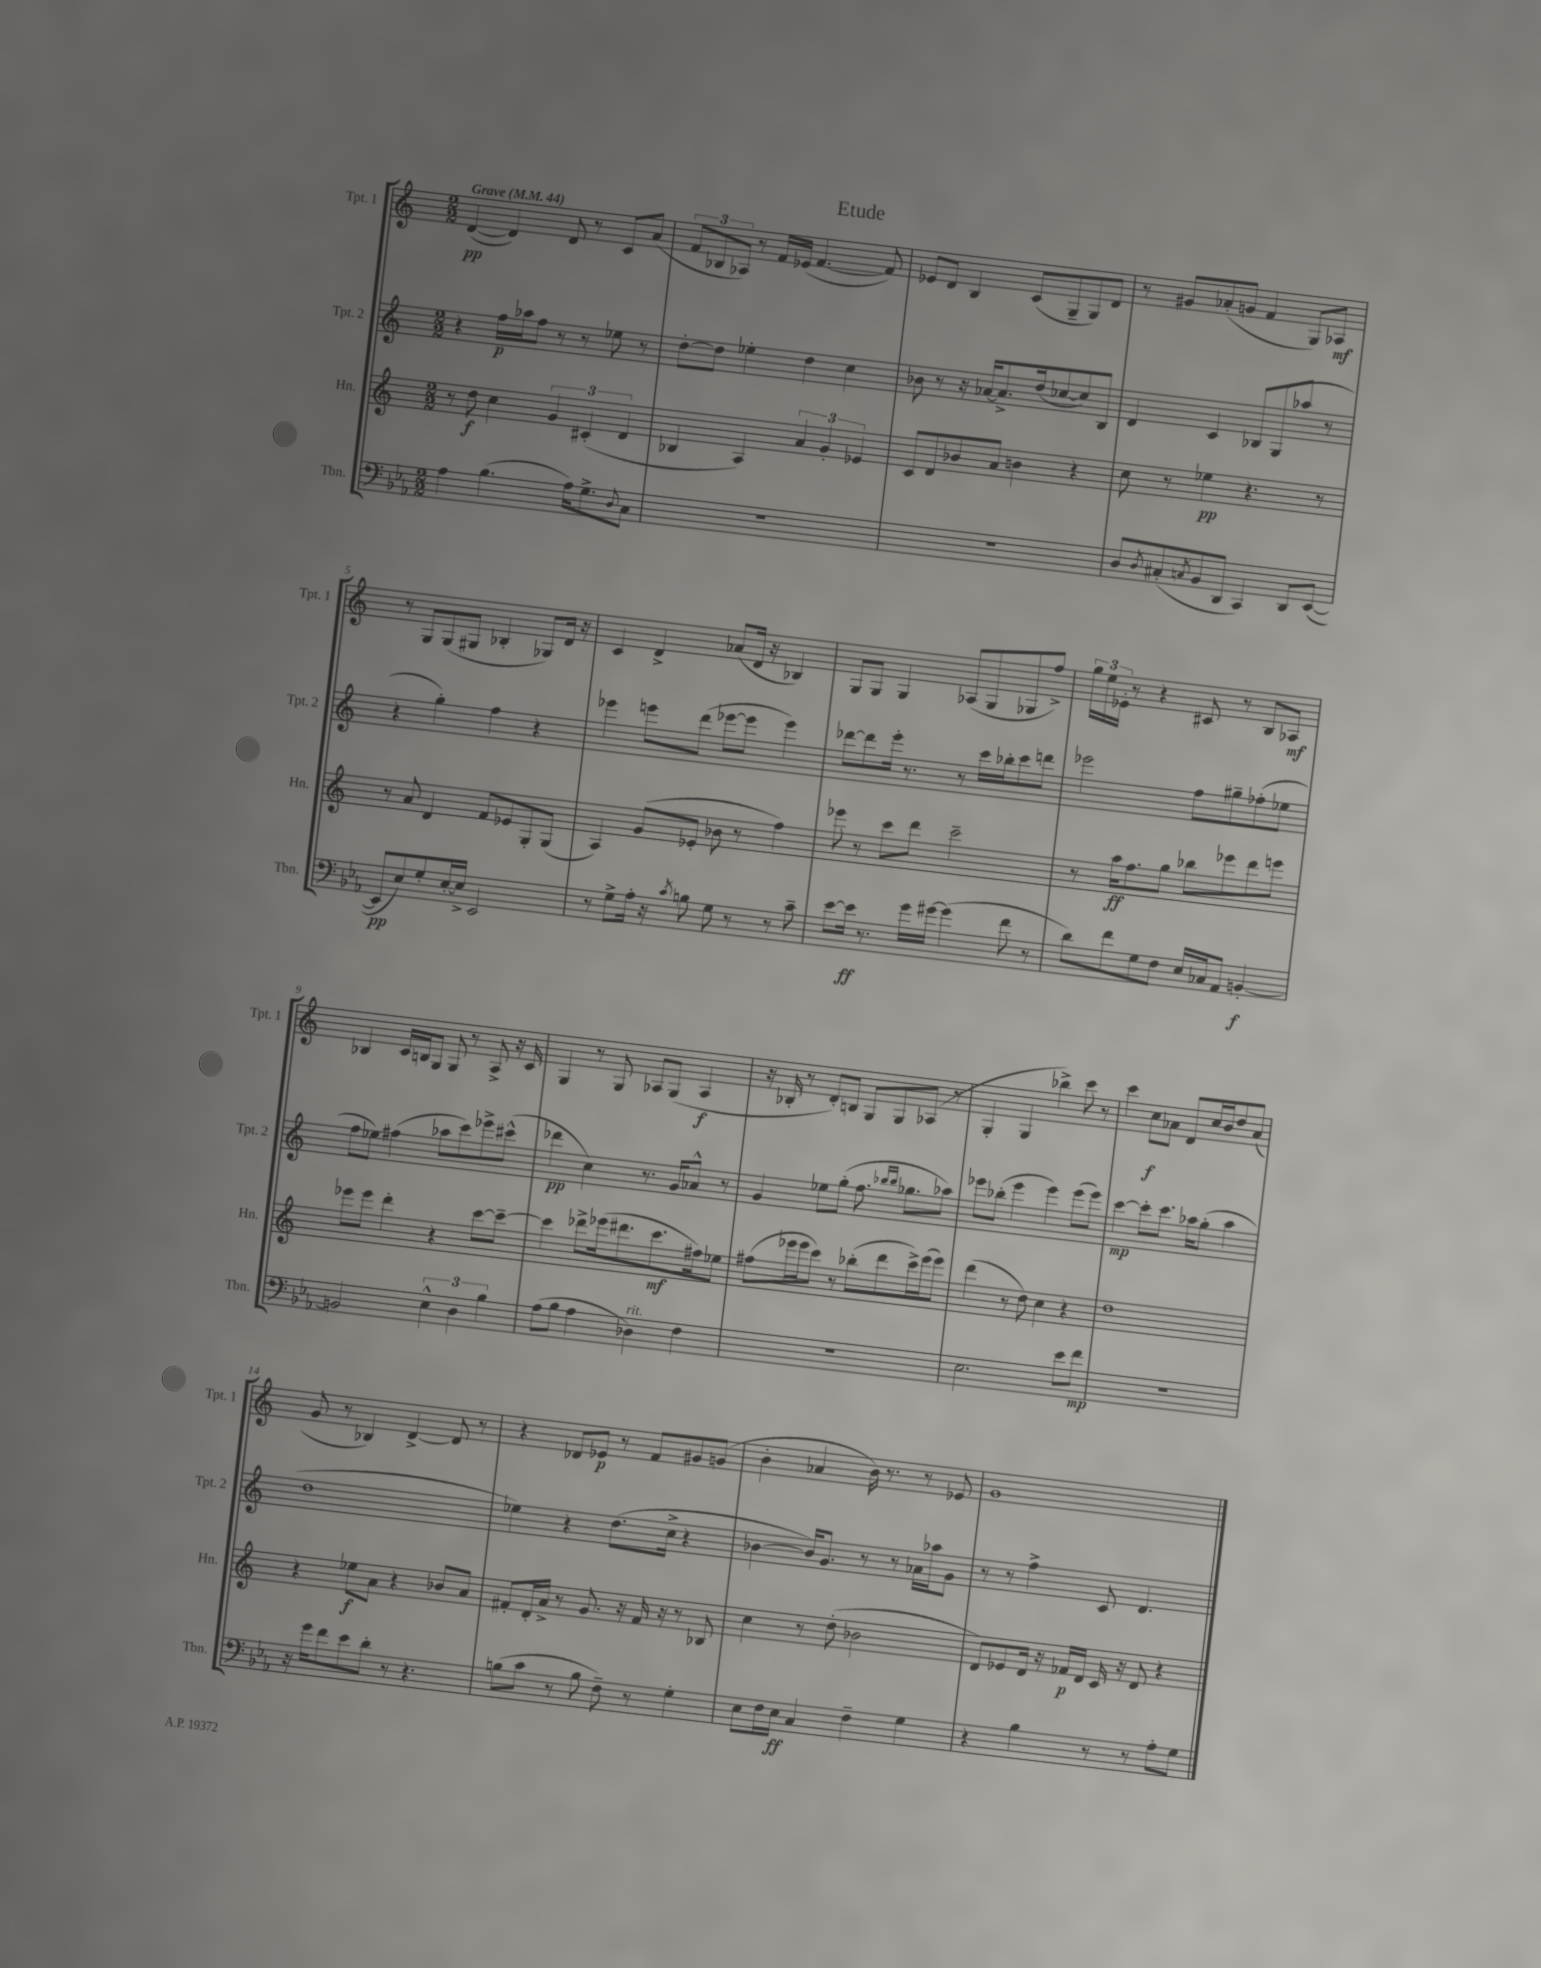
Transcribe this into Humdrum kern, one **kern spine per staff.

**kern	**dynam	**kern	**dynam	**kern	**dynam	**kern	**dynam
*part4	*part4	*part3	*part3	*part2	*part2	*part1	*part1
*staff4	*staff4	*staff3	*staff3	*staff2	*staff2	*staff1	*staff1
*I"Tbn.	*	*I"Hn.	*	*I"Tpt. 2	*	*I"Tpt. 1	*
*I'Tbn.	*	*I'Hn.	*	*I'Tpt. 2	*	*I'Tpt. 1	*
*clefF4	*	*clefG2	*	*clefG2	*	*clefG2	*
*k[b-e-a-]	*	*k[]	*	*k[]	*	*k[]	*
*M2/2	*	*M2/2	*	*M2/2	*	*M2/2	*
*MM44	*	*MM44	*	*MM44	*	*MM44	*
=1	=1	=1	=1	=1	=1	=1	=1
!	!	!	!	!	!	!LO:TX:a:B:t=Grave	!
4A-\	.	8r	.	4r	.	([4d/	pp
.	.	8dd\	f	.	.	.	.
(4.B-\	.	4cc\	.	16ff\LL	p	4d/])	.
.	.	.	.	16aa-X\J	.	.	.
.	.	.	.	8ff\J	.	.	.
.	.	6g/	.	8r	.	8d/	.
16A-\KL)	.	.	.	8r	.	8r	.
.	.	(6c#X'/	.	.	.	.	.
8.G^\	.	.	.	.	.	.	.
.	.	.	.	8ee-X\	.	8c/L	.
.	.	6d/	.	.	.	.	.
8qqD/	.	.	.	.	.	.	.
8C\J	.	.	.	8r	.	(8a/J	.
=2	=2	=2	=2	=2	=2	=2	=2
1r	.	4B-X/	.	[8dd'\L	.	12f/L	.
.	.	.	.	.	.	12B-X/	.
.	.	.	.	8dd\J]	.	.	.
.	.	.	.	.	.	12A-X/J)	.
.	.	4A/)	.	4ee-X'\	.	8r	.
.	.	.	.	.	.	16f/LL	.
.	.	.	.	.	.	(16e-X/JJ	.
.	.	6a/	.	4dd\	.	[4.f/	.
.	.	6g'/	.	.	.	.	.
.	.	.	.	4cc\	.	.	.
.	.	6e-X/	.	.	.	.	.
.	.	.	.	.	.	8f/])	.
=3	=3	=3	=3	=3	=3	=3	=3
1r	.	8c/L	.	8b-X\	.	8e-X/L	.
.	.	8d/	.	8r	.	8d/J	.
.	.	8b-X/	.	16r	.	4B/	.
.	.	.	.	[16a-X/KL	.	.	.
.	.	8a/J	.	8.a-^/]	.	.	.
.	.	4bn\	.	.	.	(8c/L	.
.	.	.	.	(16dd/k	.	.	.
.	.	.	.	[8cc-X/	.	8G~/	.
.	.	4r	.	8cc-/])	.	8G/)	.
.	.	.	.	8B/J	.	8d/J	.
=4	=4	=4	=4	=4	=4	=4	=4
8D/L	.	8cc\	.	4d/	.	8r	.
8qD/	.	.	.	.	.	.	.
(8C#X'/	.	8r	.	.	.	8g#X/L	.
8qCn/	.	.	.	.	.	.	.
8BB-/	.	4ee-X\	pp	4c/	.	(8a-X'/	.
8DD/J	.	.	.	.	.	8gn/J	.
4CC/)	.	4.r	.	8B-X/L	.	4f/	.
.	.	.	.	(8G/	.	.	.
8DD/L	.	.	.	8aa-X/J	.	8G/L)	.
([8EE-/J	.	8r	.	8r	.	8A-X/J	mf
!!LO:LB:g=z
=5	=5	=5	=5	=5	=5	=5	=5
8EE-/L]	pp	8r	.	4r	.	8r	.
8E-/)	.	8a/	.	.	.	8G/L	.
8G'/	.	4d/	.	4gg'\)	.	(8G/	.
[16E-'/L	.	.	.	.	.	8G#X/J	.
16E-^/JJ]	.	.	.	.	.	.	.
2EE-/	.	8f/L	.	4ff\	.	4B-X'/	.
.	.	8e-X/	.	.	.	.	.
.	.	8G'/	.	4r	.	8G-X/L)	.
.	.	(8G/J	.	.	.	16d/Jk	.
.	.	.	.	.	.	16r	.
=6	=6	=6	=6	=6	=6	=6	=6
8r	.	4A/)	.	4eee-X\	.	4c/	.
8G^\L	.	.	.	.	.	.	.
16A-'\Jk	.	(8g/L	.	8eeen\L	.	4d^/	.
16r	.	.	.	.	.	.	.
8qc/	.	.	.	.	.	.	.
8Bn\	.	8e-X'/J	.	(8ddd\J	.	.	.
8G\	.	8b-X\	.	[8eee-X\L	.	(8a-X/L	.
8r	.	8r	.	8eee-\J]	.	16d/Jk	.
.	.	.	.	.	.	16r	.
8r	.	4ff\)	.	4eee-\)	.	4B-X/)	.
8c~\	.	.	.	.	.	.	.
=7	=7	=7	=7	=7	=7	=7	=7
[8e-\L	.	8eee-X\	.	[8ddd-X\L	.	8G/L	.
16e-\Jk]	ff	8r	.	8ddd-\]	.	8G/J	.
8.r	.	.	.	.	.	.	.
.	.	8ccc\L	.	16eee'\Jk	.	4G/	.
.	.	.	.	8.r	.	.	.
16g\LL	.	8ddd\J	.	.	.	.	.
[16g#X\JJ	.	.	.	.	.	.	.
(4g#\]	.	2ccc~\	.	8r	.	(8A-X/L	.
.	.	.	.	16ccc\LL	.	8G/	.
.	.	.	.	16bb-X'\J	.	.	.
8f\	.	.	.	8ccc\	.	8G-X/	.
8r	.	.	.	8dddn\J	.	8ff^/J)	.
=8	=8	=8	=8	=8	=8	=8	=8
8d\L)	.	8r	.	2eee-X\	.	24gg\LL	.
.	.	.	.	.	.	24ee\	.
.	.	.	.	.	.	24e-X'\JJ	.
8f\	.	16aa\KL	ff	.	.	8r	.
.	.	8.ff\	.	.	.	.	.
8G\	.	.	.	.	.	4r	.
8F\J	.	8gg\J	.	.	.	.	.
16E-/LL	.	8bb-X\L	.	8ff\L	.	8c#X/	.
16C-X/J	.	.	.	.	.	.	.
8AA-/J	.	8eee-X\	.	8gg#X~\	.	8r	.
[4BBn'/	f	8ddd\	.	(8ff-X'\	.	8B/L	.
.	.	8eeen\J	.	8ee-X\J	.	8A-X/J	mf
!!LO:LB:g=z
=9	=9	=9	=9	=9	=9	=9	=9
2BBn/]	.	8eee-X\L	.	8ff\L	.	4B-X/	.
.	.	8eee-\J	.	8ee-X\J)	.	.	.
.	.	4ddd'\	.	(4ff#X\	.	16c/LL	.
.	.	.	.	.	.	16Bn/J	.
.	.	.	.	.	.	8G/J	.
6E-^^\	.	4r	.	8aa-X\L	.	8G/	.
.	.	.	.	8ccc\)	.	8r	.
6D\	.	.	.	.	.	.	.
.	.	[8ccc\L	.	8eee-X^\	.	8A^/	.
6B-\	.	.	.	.	.	.	.
.	.	8ccc~\J_	.	(8ccc#X^^\J	.	16r	.
.	.	.	.	.	.	16c/	.
=10	=10	=10	=10	=10	=10	=10	=10
(8A-\L	.	4ccc\]	.	4ddd-X\	pp	4G/	.
8B-\J	.	.	.	.	.	.	.
4A-\	.	8ddd-X^\L	.	4cc\)	.	8r	.
.	.	(16eee-X\k	.	.	.	8G/	.
.	.	8.ddd#X\	.	.	.	.	.
!LO:TX:a:i:t=rit.	!	!	!	!	!	!	!
4D-X\)	.	.	.	8.r	.	8A-X/L	.
.	.	8.ccc\	mf	.	.	(8G/J	.
.	.	.	.	16g/KL	.	.	.
4F\	.	.	.	8a-X^^/J	.	4A-/	f
.	.	16ff#X\k)	.	.	.	.	.
.	.	8ee-X\J	.	8r	.	.	.
=11	=11	=11	=11	=11	=11	=11	=11
1r	.	(8ff#X\L	.	4g/	.	16r	.
.	.	.	.	.	.	16B-X'/	.
.	.	16eee-X\L	.	.	.	8r	.
.	.	16eee-\J	.	.	.	.	.
.	.	8ccc\J)	.	8ee-X\L	.	8d'/L)	.
.	.	8r	.	(8gg'\J	.	8Bn/J	.
.	.	(8bb-X'\L	.	8.ff\	.	8G/L	.
.	.	8ddd\	.	.	.	8G/	.
.	.	.	.	16qqbb-X/LL	.	.	.
.	.	.	.	16qqbb-/JJ	.	.	.
.	.	.	.	8.gg-X\L	.	.	.
.	.	16ccc^\L)	.	.	.	(8A-X/J	.
.	.	(16eee-\J	.	.	.	.	.
.	.	8eee-\J)	.	8aa-X\J)	.	8r	.
=12	=12	=12	=12	=12	=12	=12	=12
2.E-\	.	(4ddd\	.	8eee-X\L	.	4G'/	.
.	.	.	.	(8bb-X'\J	.	.	.
.	.	8r	.	4eee-\	.	4G/	.
.	.	8dd\)	.	.	.	.	.
.	.	4cc\	.	4eee-\)	.	4bb-X^\)	.
8e-\L	.	4r	.	(8eee-\L	.	8ccc\	.
8f\J	mp	.	.	8eee-\J)	.	8r	.
=13	=13	=13	=13	=13	=13	=13	=13
1r	.	1dd	.	[4ccc\	mp	4ccc\	.
.	.	.	.	8ccc'\L]	.	8cc\L	f
.	.	.	.	8.ccc\J	.	8a-X\J	.
.	.	.	.	.	.	8d/L	.
.	.	.	.	16aa-X\KL	.	.	.
.	.	.	.	(8gg'\J	.	16cc/L	.
.	.	.	.	.	.	16b/J	.
.	.	.	.	4aa-\	.	8dd/	.
.	.	.	.	.	.	(8a-/J	.
!!LO:LB:g=z
=14	=14	=14	=14	=14	=14	=14	=14
16r	.	4r	.	1dd	.	8g/	.
16g\KL	.	.	.	.	.	.	.
8f\	.	.	.	.	.	8r	.
8e-\	.	8ee-X\L	f	.	.	4B-X/)	.
8d'\J	.	8a\J	.	.	.	.	.
8r	.	4r	.	.	.	[4d^/	.
4.r	.	.	.	.	.	.	.
.	.	8b-X/L	.	.	.	8d/]	.
.	.	8a/J	.	.	.	8r	.
=15	=15	=15	=15	=15	=15	=15	=15
(8Bn\L	.	8f#X'/L	.	4ee-X\)	.	4r	.
8c\J	.	16d'/L	.	.	.	.	.
.	.	16a^/JJ	.	.	.	.	.
8r	.	8r	.	4r	.	8d-X/L	.
8B\	.	8.g/	.	.	.	8e-X/J	p
8F~\)	.	.	.	(8.dd\L	.	8r	.
.	.	16r	.	.	.	.	.
8r	.	16f#/	.	.	.	8f/L	.
.	.	16r	.	16cc^\Jk	.	.	.
4G'\	.	8r	.	4r	.	8g#X/	.
.	.	8B-X/	.	.	.	(8gn/J	.
=16	=16	=16	=16	=16	=16	=16	=16
8E-\L	.	4cc\	.	[4b-X\	.	4b'\	.
16F\L	.	.	.	.	.	.	.
16E-\JJ	ff	.	.	.	.	.	.
4C/	.	8r	.	16b-/KL])	.	4a-X/	.
.	.	.	.	8.g/J	.	.	.
.	.	(8dd'\	.	.	.	.	.
4F~\	.	2b-X\	.	8r	.	16b\)	.
.	.	.	.	.	.	8.r	.
.	.	.	.	8r	.	.	.
4G\	.	.	.	16a-X\LL	.	8r	.
.	.	.	.	16aa-X\J	.	.	.
.	.	.	.	8g\J	.	8e-X/	.
=17	=17	=17	=17	=17	=17	=17	=17
4r	.	8d/L)	.	8r	.	1g	.
.	.	8e-X/	.	8r	.	.	.
4B-\	.	16d/Jk	.	4ff^\	.	.	.
.	.	16r	.	.	.	.	.
.	.	16f-X/LL	p	.	.	.	.
.	.	16d/JJ	.	.	.	.	.
8r	.	16c/	.	8c/	.	.	.
.	.	16r	.	.	.	.	.
8r	.	8d/	.	4.d/	.	.	.
8A-'\L	.	4r	.	.	.	.	.
8G\J	.	.	.	.	.	.	.
==	==	==	==	==	==	==	==
*-	*-	*-	*-	*-	*-	*-	*-
